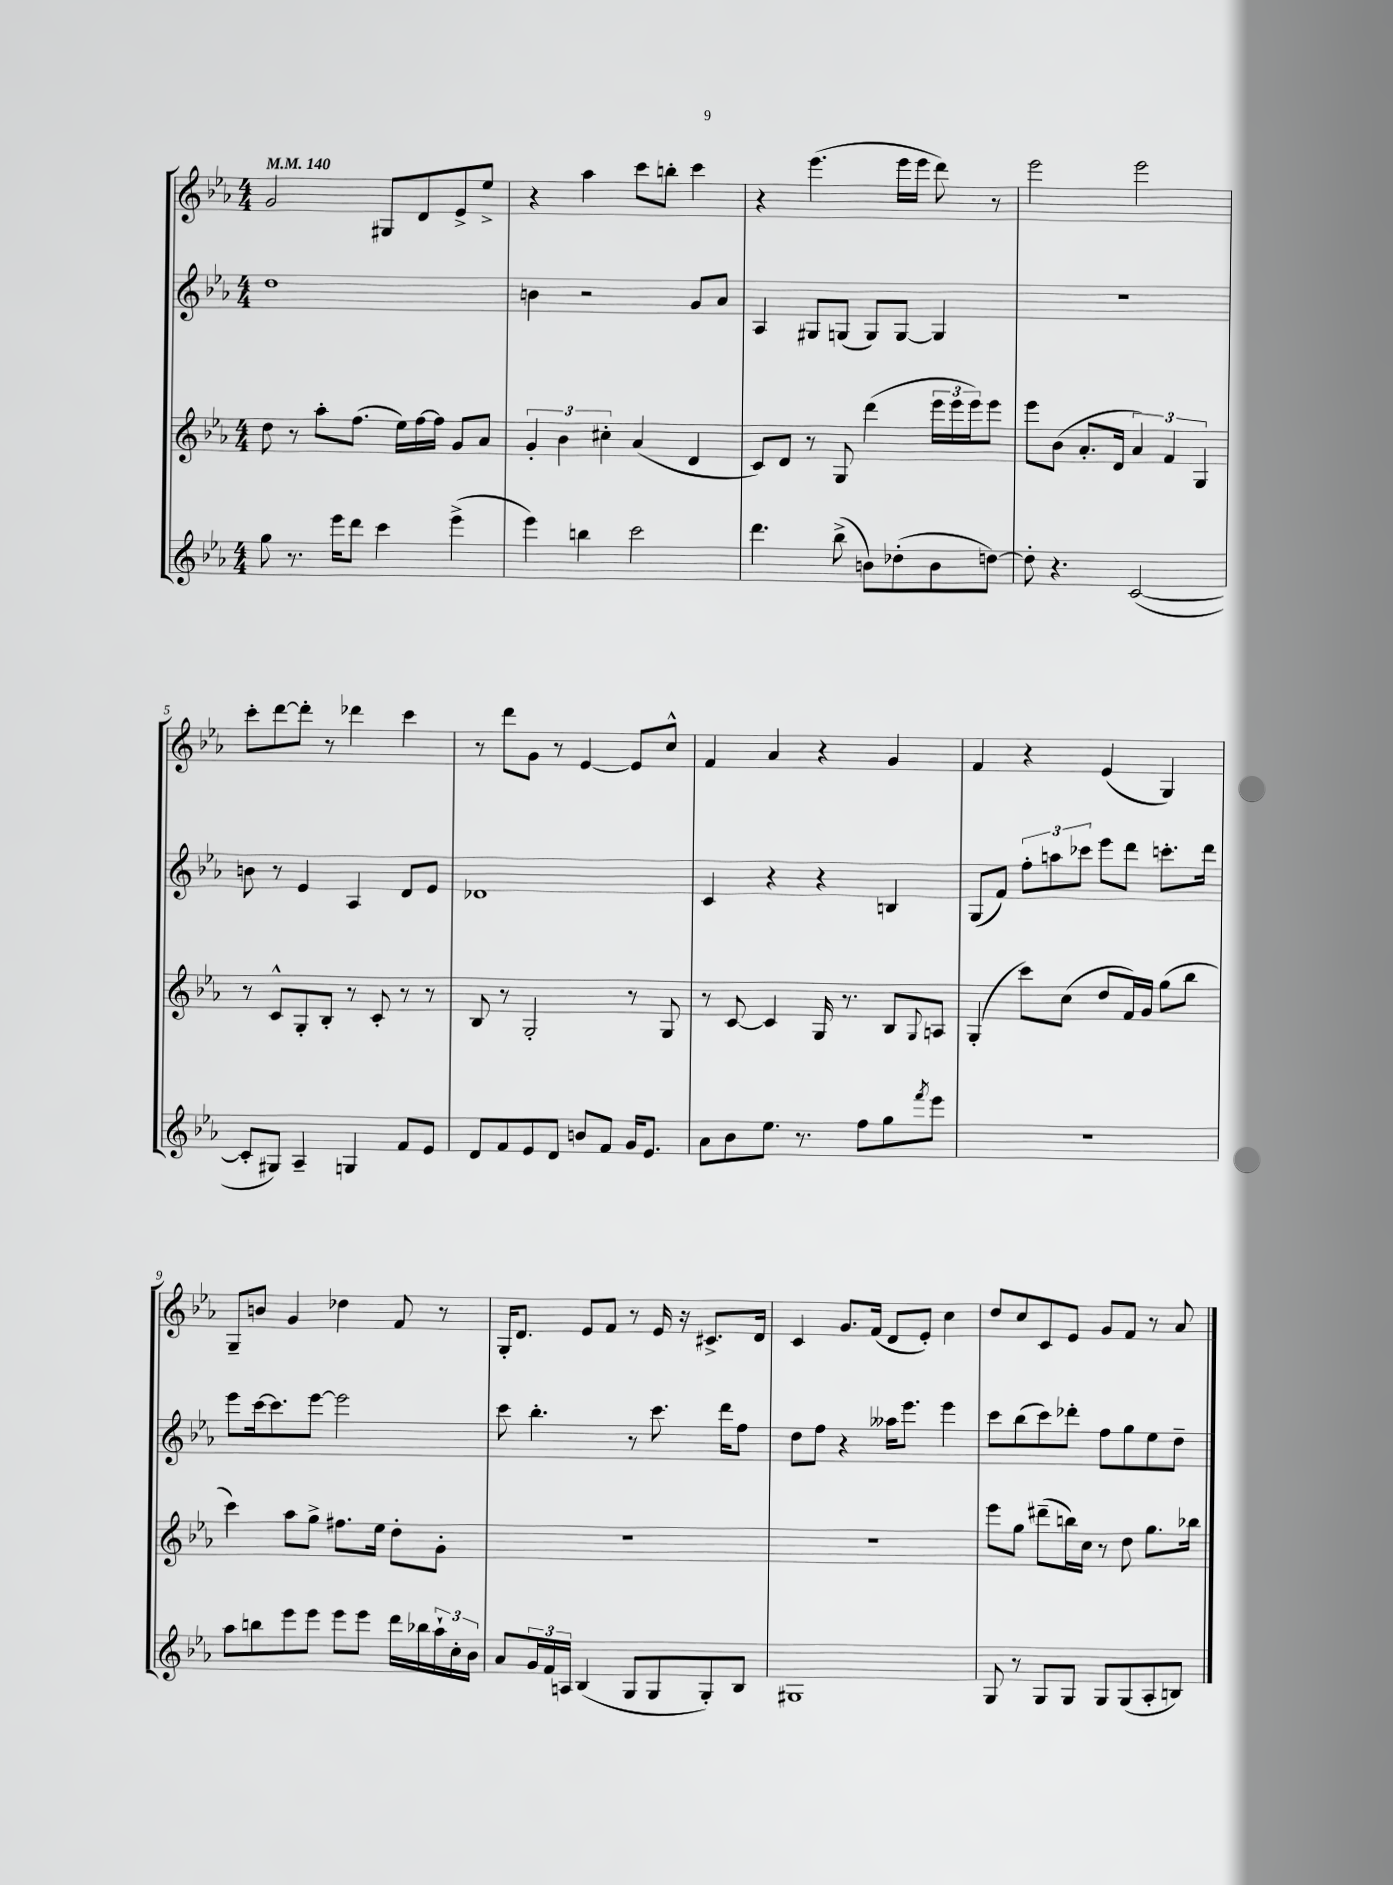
<<
\new StaffGroup <<
\new Staff = "s0" {
    \clef treble \key ees \major \numericTimeSignature \time 4/4 \tempo 4 = 140
    g'2 gis8 d'8 ees'8-> ees''8-> |
    r4 aes''4 c'''8 b''8-. c'''4 |
    r4 ees'''4.( ees'''16 ees'''16 d'''8) r8 |
    ees'''2 ees'''2 |
    c'''8-. d'''8~ d'''8-. r8 des'''4 c'''4 |
    r8 d'''8 g'8 r8 ees'4~ ees'8 c''8-^ |
    f'4 aes'4 r4 g'4 |
    f'4 r4 ees'4( g4) |
    g8-- b'8 g'4 des''4 f'8 r8 |
    g16-. d'8. ees'8 f'8 r8 ees'16 r16 cis'8.-> d'16 |
    c'4 g'8. f'16( d'8 ees'8-.) c''4 |
    d''8 c''8 c'8 ees'8 g'8 f'8 r8 aes'8 \bar "|." |
}
\new Staff = "s1" {
    \clef treble \key ees \major \numericTimeSignature \time 4/4
    d''1 |
    b'4 r2 g'8 aes'8 |
    aes4 gis8 g8( g8) g8~ g4 |
    R1 |
    b'8 r8 ees'4 aes4 d'8 ees'8 |
    des'1 |
    c'4 r4 r4 b4 |
    g8( f'8) \tuplet 3/2 { f''8-. a''8 ces'''8 } ees'''8 d'''8 c'''8.-. d'''16 |
    ees'''8 c'''16~ c'''8. ees'''8~ ees'''2 |
    c'''8 bes''4.-. r8 c'''8. d'''16 f''8 |
    d''8 f''8 r4 aeses''16 ees'''8. ees'''4 |
    c'''8 bes''8( c'''8) des'''8-. f''8 g''8 ees''8 d''8-- \bar "|." |
}
\new Staff = "s2" {
    \clef treble \key ees \major \numericTimeSignature \time 4/4
    d''8 r8 aes''8-. f''8.( ees''16) f''16~ f''16 g'8 aes'8 |
    \tuplet 3/2 { g'4-. bes'4 cis''4-. } aes'4( d'4 |
    c'8) d'8 r8 g8 d'''4( \tuplet 3/2 { ees'''16 ees'''16 ees'''16) } ees'''8 |
    ees'''8 bes'8( aes'8.-. d'16 \tuplet 3/2 { aes'4) f'4 g4 } |
    r8 c'8-^ g8-. bes8-. r8 c'8-. r8 r8 |
    bes8 r8 g2-. r8 g8 |
    r8 c'8~ c'4 g16 r8. bes8 \appoggiatura { g8 } a8 |
    g4-.( c'''8) c''8( d''8 f'16) g'16 g''8( bes''8 |
    c'''4) aes''8 g''8-> fis''8. ees''16 d''8-. g'8-. |
    R1 |
    R1 |
    ees'''8 g''8 dis'''8--( b''16) c''16 r8 d''8 g''8. bes''16 \bar "|." |
}
\new Staff = "s3" {
    \clef treble \key ees \major \numericTimeSignature \time 4/4
    g''8 r8. ees'''16 d'''8 c'''4 ees'''4->( |
    ees'''4) b''4 c'''2 |
    d'''4. bes''8->( b'8) des''8-.( b'8 d''8~) |
    d''8-. r4. c'2~( |
    c'8-. gis8) aes4-- g4 f'8 ees'8 |
    d'8 f'8 ees'8 d'8 b'8 f'8 g'16 ees'8. |
    aes'8 bes'8 ees''8. r8. f''8 g''8 \acciaccatura { f'''8 } ees'''8 |
    R1 |
    aes''8 b''8 ees'''8 ees'''8 ees'''8 ees'''8 d'''16 bes''16 \tuplet 3/2 { aes''16-! c''16-. bes'16 } |
    aes'8 \tuplet 3/2 { g'16 f'16 a16 } bes4( g8 g8 g8-.) bes8 |
    gis1 |
    g8 r8 g8 g8 g8 g8( aes8-. b8) \bar "|." |
}
>>
>>
